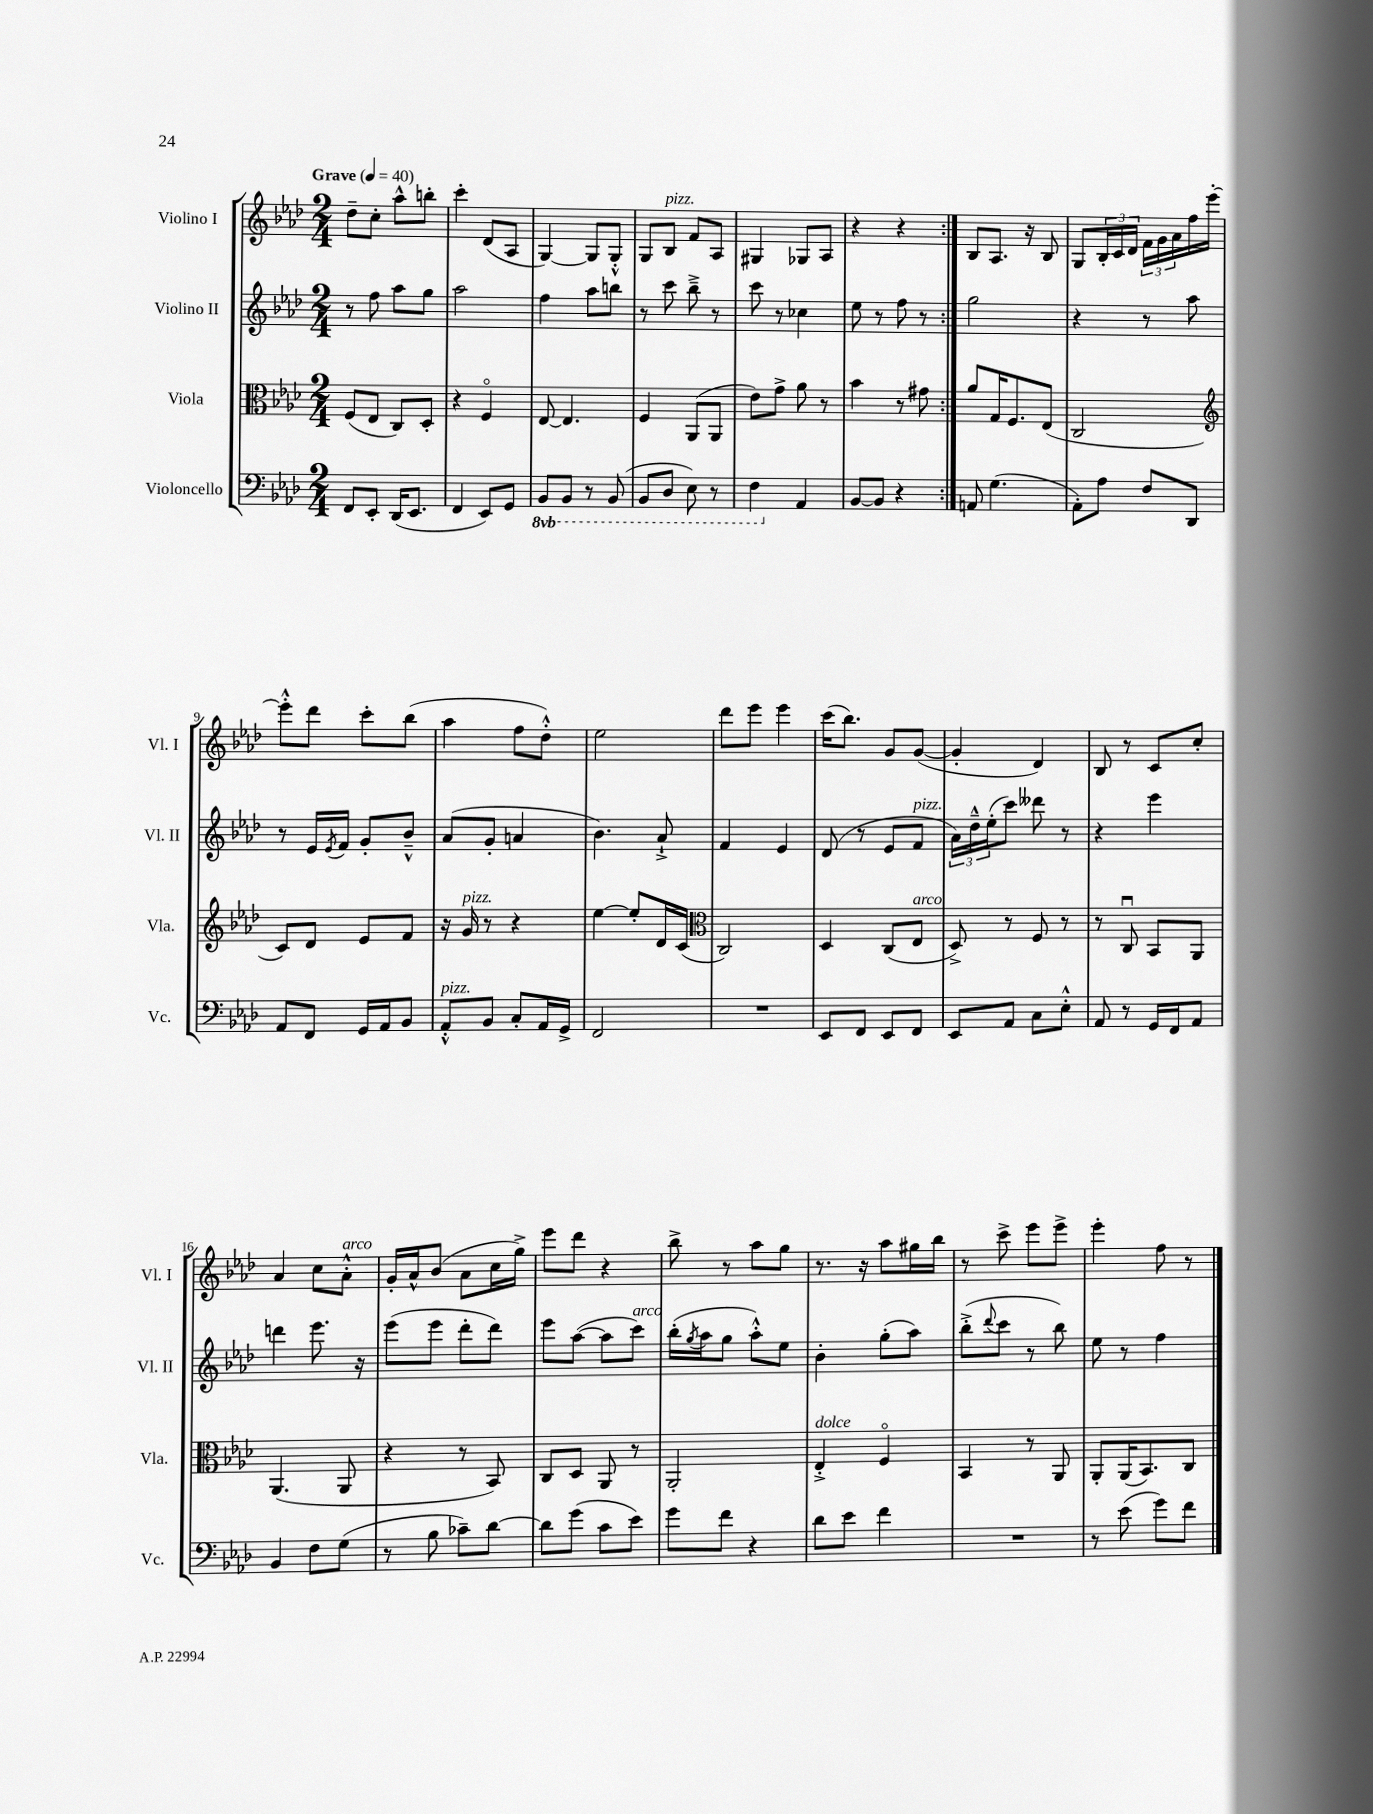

**kern	**kern	**kern	**kern
*part4	*part3	*part2	*part1
*staff4	*staff3	*staff2	*staff1
*I"Violoncello	*I"Viola	*I"Violino II	*I"Violino I
*I'Vc.	*I'Vla.	*I'Vl. II	*I'Vl. I
*clefF4	*clefC3	*clefG2	*clefG2
*k[b-e-a-d-]	*k[b-e-a-d-]	*k[b-e-a-d-]	*k[b-e-a-d-]
*M2/4	*M2/4	*M2/4	*M2/4
*MM40	*MM40	*MM40	*MM40
=1	=1	=1	=1
!	!	!	!LO:TX:a:B:t=Grave
8FF/L	(8F/L	8r	8dd-~\L
8EE-'/J	8E-/J	8ff\	8cc'\J
(16DD-/KL	8C/L)	8aa-\L	8aa-^^\L
8.EE-/J	.	.	.
.	8D-'/J	8gg\J	8bbn'\J
=2	=2	=2	=2
4FF/	4r	2aa-\	4ccc'\
8EE-/L)	4F/	.	(8d-/L
8GG/J	.	.	8A-/J
=3	=3	=3	=3
*8ba	*	*	*
8BBB-/L	[8E-/	4ff\	[4G/)
8BBB-/J	4.E-/]	.	.
8r	.	8aa-\L	8G/L]
(8BBB-/	.	8bbn\J	8G'^^/J
=4	=4	=4	=4
8BBB-/L	4F/	8r	8G/L
!	!	!	!LO:TX:a:i:t=pizz.
8DD-/J	.	8ccc\	8B-/J
8EE-\)	(8AA-/L	8bb-~^\	8f/L
8r	8AA-/J	8r	8A-/J
=5	=5	=5	=5
4FF\	8e-\L)	8ccc\	4G#X/
.	8g^\J	8r	.
*X8ba	*	*	*
4AA-/	8a-\	4cc-X\	8G-X/L
.	8r	.	8A-/J
=6	=6	=6	=6
[8BB-/L	4b-\	8ee-\	4r
8BB-/J]	.	8r	.
4r	8r	8ff\	4r
.	8g#X\	8r	.
=7:|!	=7:|!	=7:|!	=7:|!
8AAn/	8a-/L	2gg\	8B-/L
(4.G\	16G/K	.	8.A-/J
.	8.F/	.	.
.	.	.	16r
.	(8E-/J	.	8B-/
=8	=8	=8	=8
8AA-'\L)	2C/	4r	8G/L
8A-\J	.	.	24B-'/L
.	.	.	24c/
.	.	.	24d-/JJ
8F/L	.	8r	24f\LL
.	.	.	24g\
.	.	.	24a-\
8DD-/J	.	8aa-\	16ff\
.	.	.	[16eee-'\JJ
!!LO:LB:g=z
=9	=9	=9	=9
*	*clefG2	*	*
8AA-/L	8c/L)	8r	8eee-'^^\L]
8FF/J	8d-/J	16e-/LL	8ddd-\J
.	.	8qe-/	.
.	.	16f/JJ	.
16GG/LL	8e-/L	8g'/L	8ccc'\L
16AA-/J	.	.	.
8BB-/J	8f/J	8b-~^^/J	(8bb-\J
=10	=10	=10	=10
!LO:TX:a:i:t=pizz.	!	!	!
8AA-'^^/L	16r	(8a-/L	4aa-\
!	!LO:TX:a:i:t=pizz.	!	!
.	16g/	.	.
8BB-/J	8r	8g'/J	.
8C'/L	4r	4an/	8ff\L
16AA-/L	.	.	8dd-'^^\J)
16GG^/JJ	.	.	.
=11	=11	=11	=11
2FF/	[4ee-\	4.b-\)	2ee-\
.	8ee-'/L]	.	.
.	16d-/L	8a-`^/	.
.	(16c/JJ	.	.
=12	=12	=12	=12
*	*clefC3	*	*
2r	2C/)	4f/	8ddd-\L
.	.	.	8eee-\J
.	.	4e-/	4eee-\
=13	=13	=13	=13
8EE-/L	4D-/	(8d-/	(16ccc\KL
.	.	.	8.bb-\J)
8FF/J	.	8r	.
8EE-/L	(8C/L	8e-/L	8g/L
!	!	!LO:TX:a:i:t=pizz.	!
!	!LO:TX:a:i:t=arco	!	!
8FF/J	8E-/J	8f/J	([8g/J
=14	=14	=14	=14
8EE-/L	8D-^/)	24a-\LL)	4g'/]
.	.	24dd-~^^\	.
.	.	(24ee-'\J	.
8AA-/J	8r	8ccc\J)	.
8C\L	8F/	8ddd--X\	4d-/)
8E-'^^\J	8r	8r	.
=15	=15	=15	=15
8AA-/	8r	4r	8B-/
8r	8Cu/	.	8r
16GG/LL	8BB-/L	4eee-\	8c/L
16FF/J	.	.	.
8AA-/J	8AA-/J	.	8cc'/J
!!LO:LB:g=z
=16	=16	=16	=16
4BB-/	(4.AA-/	4dddn\	4a-/
8F\L	.	8.eee-\	8cc\L
!	!	!	!LO:TX:a:i:t=arco
(8G\J	8AA-/	.	8a-'^^\J
.	.	16r	.
=17	=17	=17	=17
8r	4r	(8eee-\L	16g'/LL
.	.	.	16a-^^/J
8B-\	.	8eee-\J	(8b-/J
8c-X~\L)	8r	8ddd-'\L	8a-\L
[8d-\J	8BB-/)	8ddd-\J)	16cc\L
.	.	.	16gg^\JJ)
=18	=18	=18	=18
8d-\L]	8C/L	8eee-\L	8eee-\L
(8g\J	8D-/J	([8aa-\J	8ddd-\J
8c\L	8AA-/	8aa-\L]	4r
!	!	!LO:TX:a:i:t=arco	!
8e-\J)	8r	8ccc\J)	.
=19	=19	=19	=19
8g\L	2AA-'/	(16bb-'\LL	8bb-^\
.	.	8qgg/	.
.	.	16aa-\J	.
8f\J	.	8gg\J	8r
4r	.	8aa-'^^\L)	8aa-\L
.	.	8ee-\J	8gg\J
=20	=20	=20	=20
!	!LO:TX:a:i:t=dolce	!	!
8d-\L	4E-'^/	4b-'\	8.r
8e-\J	.	.	.
.	.	.	16r
4f\	4F/	(8gg'\L	8aa-\L
.	.	8aa-\J)	16gg#X\L
.	.	.	16bb-\JJ
=21	=21	=21	=21
2r	4BB-/	(8bb-'^\L	8r
.	.	8qqddd-/	.
.	.	8ccc\J	8ccc^\
.	8r	8r	8eee-\L
.	8AA-/	8bb-\)	8eee-^\J
=22	=22	=22	=22
8r	8AA-'/L	8ee-\	4eee-'\
(8e-\	(16AA-/K	8r	.
.	8.BB-/)	.	.
8g\L)	.	4ff\	8ff\
8f\J	8C/J	.	8r
==	==	==	==
*-	*-	*-	*-
